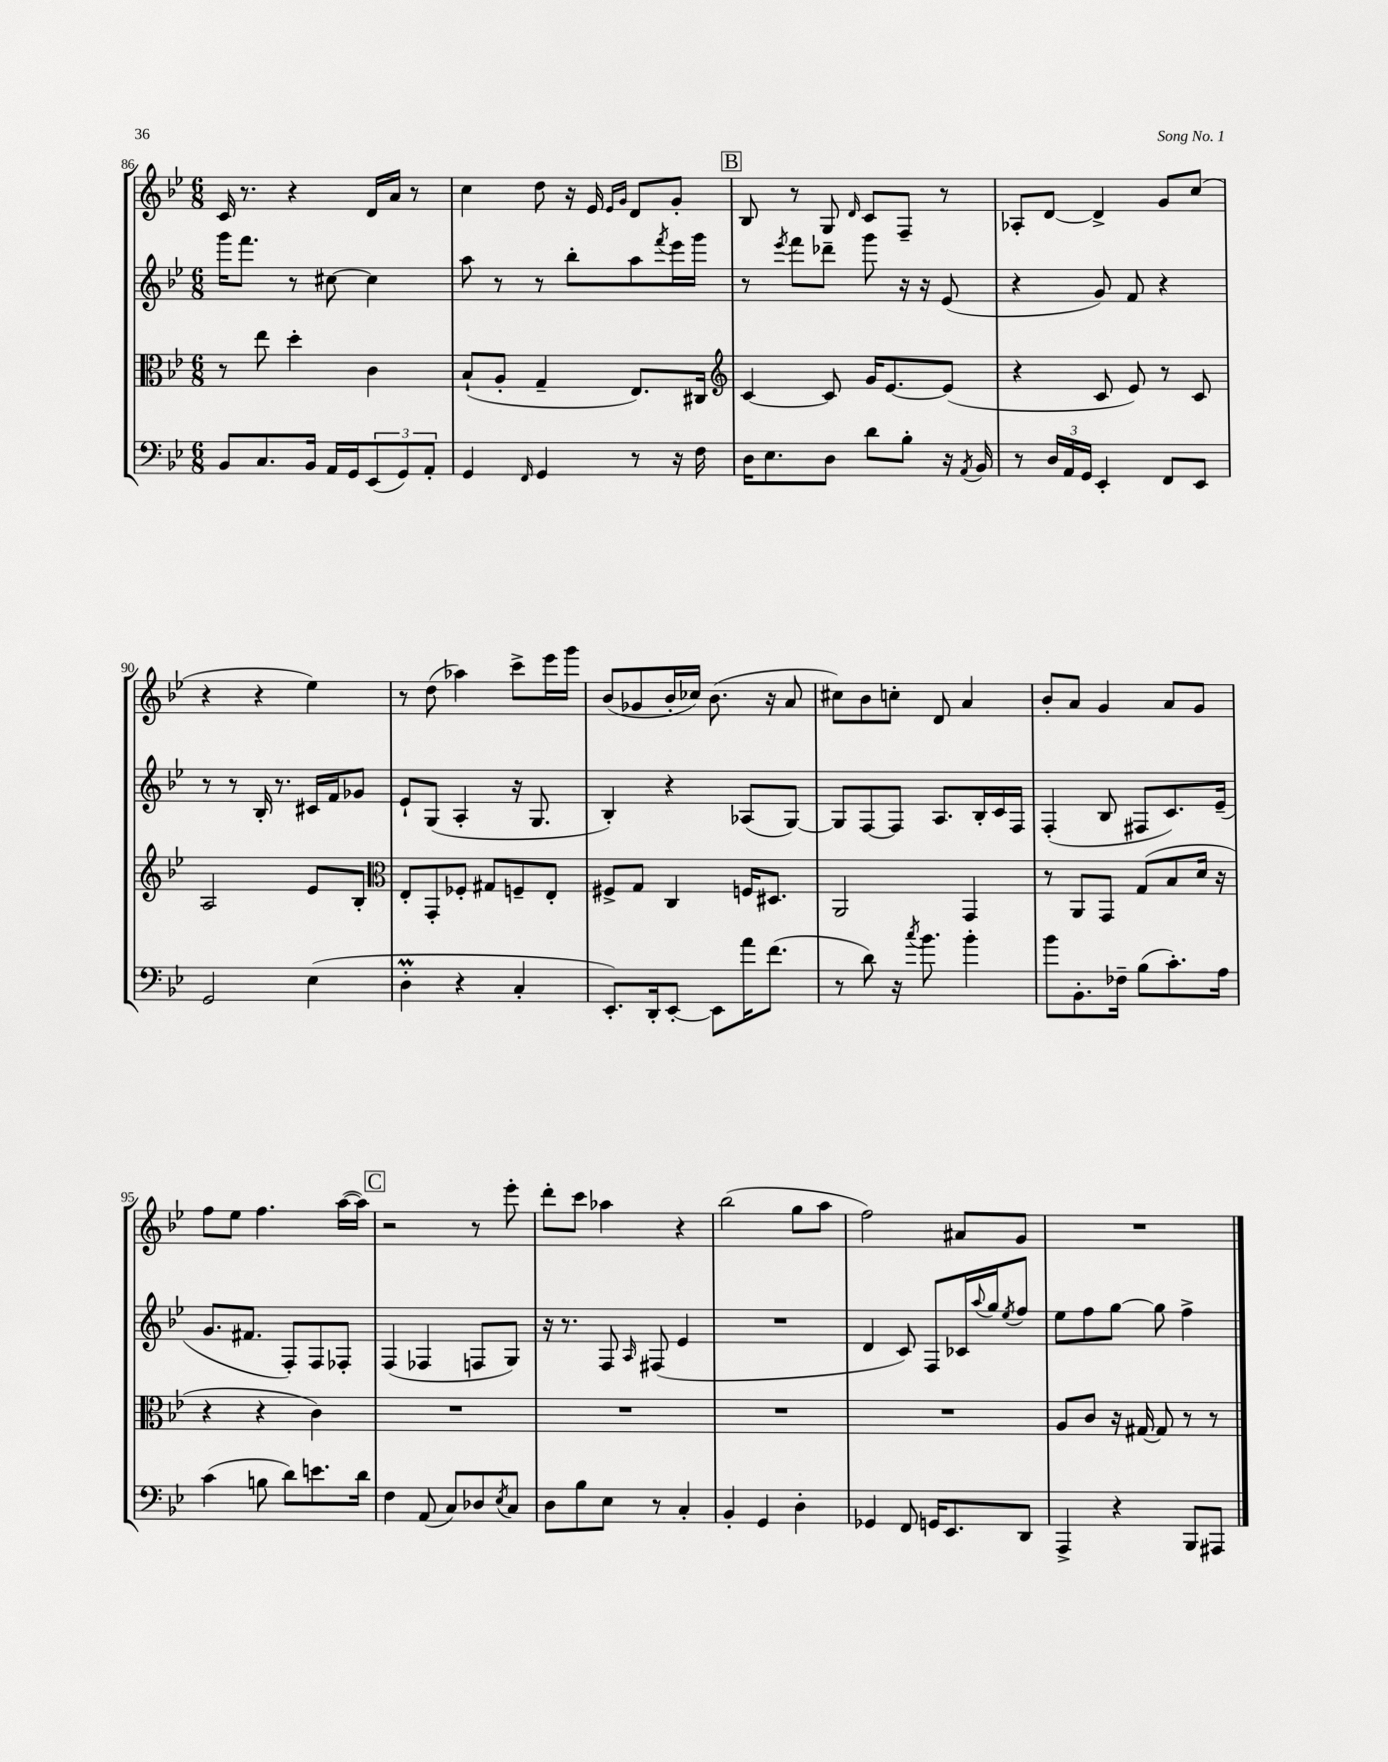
<<
\new StaffGroup <<
\new Staff = "s0" {
    \clef treble \key bes \major \numericTimeSignature \time 6/8
    c'16 r8. r4 d'16 a'16 r8 |
    c''4 d''8 r16 ees'16 \grace { ees'16 g'16 } d'8 g'8-. |
    \mark \markup { \box "B" } bes8 r8 g8 \grace { d'16 } c'8 f8-- r8 |
    aes8-. d'8~ d'4-> g'8 c''8( |
    r4 r4 ees''4) |
    r8 d''8( aes''4) c'''8-> ees'''16 g'''16 |
    bes'8( ges'8 bes'16-. ces''16) bes'8.( r16 a'8 |
    cis''8) bes'8 c''8-. d'8 a'4 |
    bes'8-. a'8 g'4 a'8 g'8 |
    f''8 ees''8 f''4. a''16~( a''16) |
    \mark \markup { \box "C" } r2 r8 ees'''8-. |
    d'''8-. c'''8 aes''4 r4 |
    bes''2( g''8 a''8 |
    f''2) ais'8 g'8 |
    R2. \bar "|." |
}
\new Staff = "s1" {
    \clef treble \key bes \major \numericTimeSignature \time 6/8
    g'''16 f'''8. r8 cis''8~ cis''4 |
    a''8 r8 r8 bes''8-. a''8 \acciaccatura { f'''8 } ees'''16 g'''16 |
    \mark \markup { \box "B" } r8 \acciaccatura { ees'''8 } f'''8 des'''8-- g'''8 r16 r16 ees'8( |
    r4 g'8) f'8 r4 |
    r8 r8 bes16-. r8. cis'16 f'16 ges'8 |
    ees'8-! g8( a4-. r16 g8. |
    bes4-.) r4 aes8( g8~) |
    g8 f8~ f8 a8. bes16-. c'16 f16 |
    f4-.( bes8 fis8 c'8.) ees'16--( |
    g'8. fis'8. f8-.) f8 fes8-. |
    \mark \markup { \box "C" } f4( fes4 f8 g8) |
    r16 r8. f8 \grace { a16 } fis8( ees'4 |
    R2. |
    d'4 c'8) f8 ces'16 \appoggiatura { a''8 } g''16 \acciaccatura { ees''8 } f''8 |
    ees''8 f''8 g''8~ g''8 f''4-> \bar "|." |
}
\new Staff = "s2" {
    \clef alto \key bes \major \numericTimeSignature \time 6/8
    r8 ees''8 d''4-. c'4 |
    bes8-!( a8-. g4-- ees8.) cis16 |
    \mark \markup { \box "B" } \clef treble c'4~ c'8 g'16 ees'8.~ ees'8( |
    r4 c'8 ees'8) r8 c'8 |
    a2 ees'8 bes8-. |
    \clef alto ees8-. g,8-. fes8-. gis8 f8-- ees8-. |
    fis8-> g8 c4 f16 dis8. |
    a,2 g,4 |
    r8 a,8 g,8 g8( bes8 d'16 r16 |
    r4 r4 c'4) |
    \mark \markup { \box "C" } R2. |
    R2. |
    R2. |
    R2. |
    a8 c'8 r16 gis16~ gis8 r8 r8 \bar "|." |
}
\new Staff = "s3" {
    \clef bass \key bes \major \numericTimeSignature \time 6/8
    bes,8 c8. bes,16 a,16 g,16 \tuplet 3/2 { ees,8( g,8) a,8-. } |
    g,4 \grace { f,16 } g,4 r8 r16 f16 |
    \mark \markup { \box "B" } d16 ees8. d8 d'8 bes8-. r16 \acciaccatura { a,8 } bes,16 |
    r8 \tuplet 3/2 { d16 a,16 g,16 } ees,4-. f,8 ees,8 |
    g,2 ees4( |
    d4-.\prall r4 c4-. |
    ees,8.-.) d,16-. ees,8~-. ees,8 a'16 f'8.( |
    r8 d'8) r16 \acciaccatura { c''8 } bes'8. bes'4-. |
    bes'8 bes,8.-. fes16-- bes8( c'8.-.) a16 |
    c'4( b8 d'8) e'8. d'16 |
    \mark \markup { \box "C" } f4 a,8( c8) des8 \acciaccatura { ees8 } c8 |
    d8 bes8 ees8 r8 c4-. |
    bes,4-. g,4 d4-. |
    ges,4 f,8 g,16 ees,8. d,8 |
    a,,4-> r4 bes,,8 ais,,8 \bar "|." |
}
>>
>>
\layout { \context { \Score currentBarNumber = #86 } }
